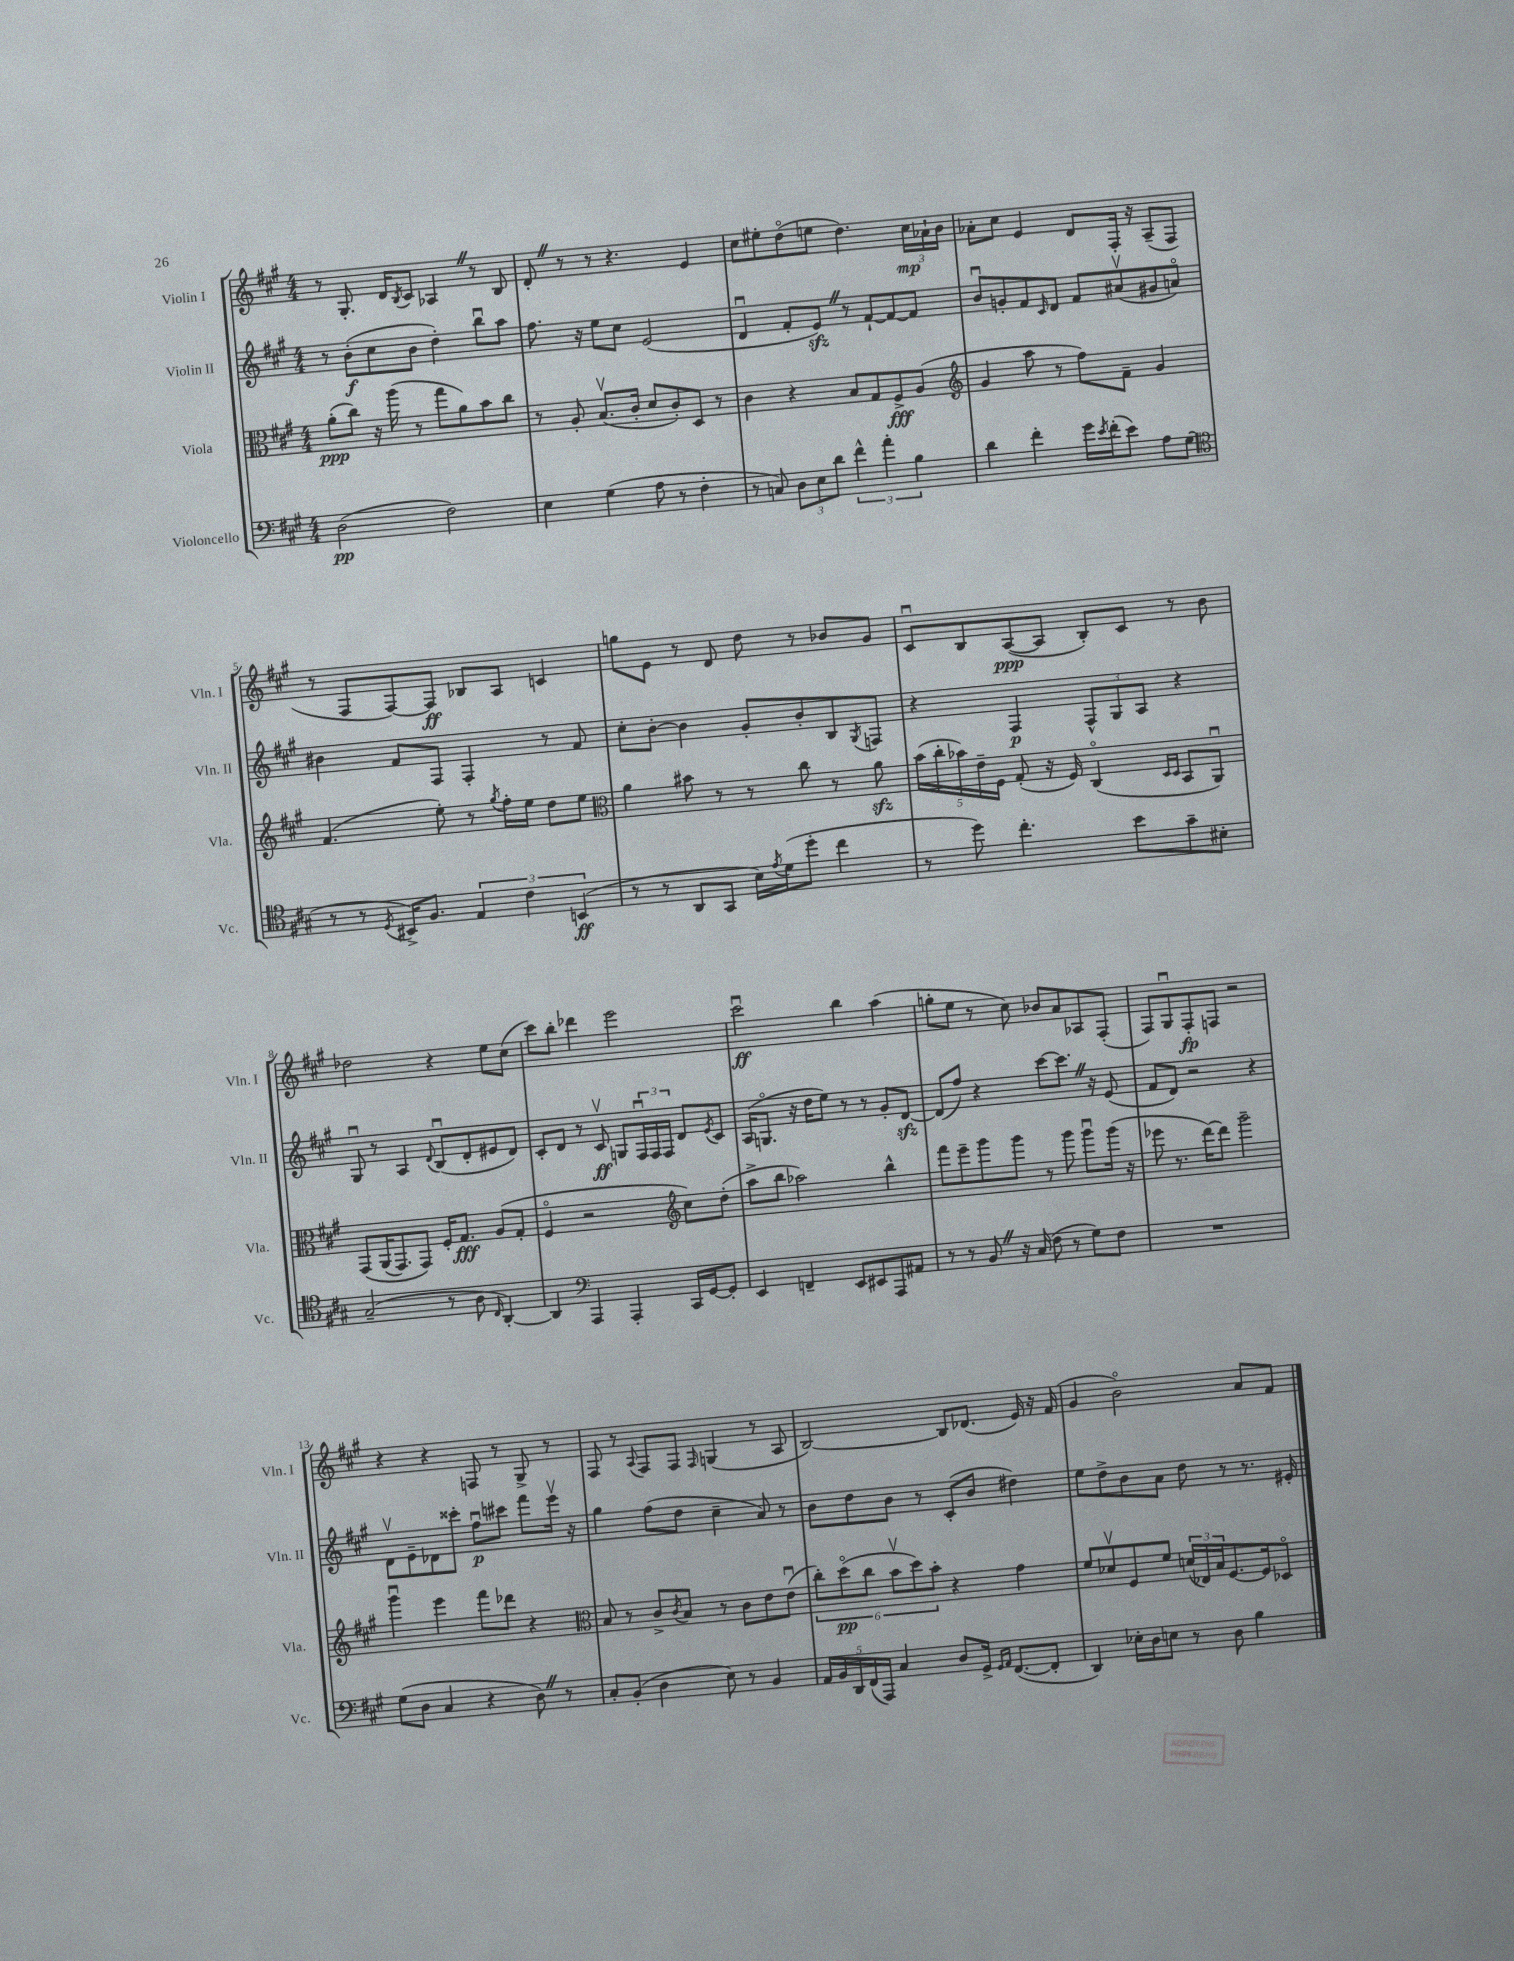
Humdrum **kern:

**kern	**dynam	**kern	**dynam	**kern	**dynam	**kern	**dynam
*part4	*part4	*part3	*part3	*part2	*part2	*part1	*part1
*staff4	*staff4	*staff3	*staff3	*staff2	*staff2	*staff1	*staff1
*I"Violoncello	*	*I"Viola	*	*I"Violin II	*	*I"Violin I	*
*I'Vc.	*	*I'Vla.	*	*I'Vln. II	*	*I'Vln. I	*
*clefF4	*	*clefC3	*	*clefG2	*	*clefG2	*
*k[f#c#g#]	*	*k[f#c#g#]	*	*k[f#c#g#]	*	*k[f#c#g#]	*
*M4/4	*	*M4/4	*	*M4/4	*	*M4/4	*
=1	=1	=1	=1	=1	=1	=1	=1
(2D\	pp	(8a'\L	ppp	8r	.	8r	.
.	.	8cc#\J)	.	(8b'\L	f	8.G#'/	.
.	.	16r	.	8cc#\	.	.	.
.	.	(16aa\	.	.	.	16d/KL	.
.	.	.	.	.	.	8qB/	.
.	.	8r	.	8b\J	.	8c#/J	.
2F#\)	.	8gg#\L	.	4dd'\)	.	4A-XZ/	.
.	.	8a\)	.	.	.	.	.
.	.	8b\	.	8bbu\L	.	8r	.
.	.	8cc#\J	.	8aa\J	.	8B/	.
=2	=2	=2	=2	=2	=2	=2	=2
4E\	.	8r	.	8.ff#\	.	8d'Z/	.
.	.	8A'/	.	.	.	8r	.
.	.	.	.	16r	.	.	.
(4G#\	.	(8.Bv/L	.	8ee\L	.	8r	.
.	.	.	.	8cc#\J	.	4.r	.
.	.	16c#'/Jk	.	.	.	.	.
8A\	.	8d/L	.	(2e/	.	.	.
8r	.	8c#'/)	.	.	.	.	.
4F#'\	.	8D/J	.	.	.	4e/	.
.	.	8r	.	.	.	.	.
=3	=3	=3	=3	=3	=3	=3	=3
8r	.	4c#\	.	4du/	.	8cc#\L	.
8Cn/)	.	.	.	.	.	8ee#X'\	.
12D\L	.	4r	.	8f#'/L	.	(8dd\	.
12E\	.	.	.	.	.	.	.
.	.	.	.	8ezzZ/J)	.	8een\J	.
12d\J	.	.	.	.	.	.	.
6f#^^\	.	8B/L	.	8r	.	4.dd\)	.
.	.	8G#/	.	[8f#`/L	.	.	.
6a'\	.	.	.	.	.	.	.
.	.	8F#^/	fff	8f#/_	.	.	.
6B\	.	.	.	.	.	.	.
.	.	(8A/J	.	8f#/J]	.	24cc#\LL	mp
.	.	.	.	.	.	24a-X`\	.
.	.	.	.	.	.	24b\JJ	.
=4	=4	=4	=4	=4	=4	=4	=4
*	*	*clefG2	*	*	*	*	*
4d\	.	4g#/	.	8bu/L	.	8a-X'\L	.
.	.	.	.	8gn'/	.	8cc#\J	.
4f#'\	.	8aa\	.	8f#/	.	4e/	.
.	.	.	.	16qqc#/	.	.	.
.	.	8r	.	8d/J	.	.	.
16g#\LL	.	8ff#\L)	.	8f#/L	.	8d/L	.
8qe/	.	.	.	.	.	.	.
(16f#'\J	.	.	.	.	.	.	.
8e\J)	.	8f#~\J	.	(8a#Xv/	.	16F#'/Jk	.
.	.	.	.	.	.	16r	.
8A\L	.	4g#/	.	8g#X/	.	(8A~/L	.
(8G#\J	.	.	.	8an/J)	.	8F#/J	.
!!LO:LB:g=z
=5	=5	=5	=5	=5	=5	=5	=5
*clefC4	*	*	*	*	*	*	*
8r	.	(4.f#/	.	4b#X\	.	8r	.
8r	.	.	.	.	.	8F#/L	.
8qD/	.	.	.	.	.	.	.
16BB#X^/KL)	.	.	.	8f#/L	.	[8F#/)	.
8.F#/J	.	.	.	.	.	.	.
.	.	8ee'\)	.	8F#/J	.	8F#/J]	ff
6E/	.	8r	.	4F#'/	.	8B-X/L	.
.	.	8qgg#/	.	.	.	.	.
.	.	16ff#'\LL	.	.	.	8A/J	.
6c#\	.	.	.	.	.	.	.
.	.	16ee\JJ	.	.	.	.	.
.	.	8dd\L	.	8r	.	4cn/	.
(6BBn/	ff	.	.	.	.	.	.
.	.	8ee\J	.	8f#/	.	.	.
=6	=6	=6	=6	=6	=6	=6	=6
*	*	*clefC3	*	*	*	*	*
8r	.	4a\	.	8cc#'\L	.	8ggn\L	.
8r	.	.	.	[8b'\J	.	8e\J	.
8AA/L	.	8b#X\	.	4b\]	.	8r	.
8GG#/J	.	8r	.	.	.	8d/	.
16B\LL)	.	8r	.	8g#'/L	.	8dd\	.
8qe/	.	.	.	.	.	.	.
(16d\J	.	.	.	.	.	.	.
8dd'\J	.	8cc#\	.	8b'/	.	8r	.
4cc#\	.	8r	.	8B/	.	8b-X/L	.
.	.	.	.	8qG#/	.	.	.
.	.	8azz\	.	8Fn/J	.	8g#/J	.
=7	=7	=7	=7	=7	=7	=7	=7
8r	.	(20b\LL	.	4r	.	8c#u/L	.
.	.	20cc#'\	.	.	.	.	.
.	.	20b-X\)	.	.	.	.	.
8dd\)	.	.	.	.	.	8B/	.
.	.	20e~\	.	.	.	.	.
.	.	20F#\JJ	.	.	.	.	.
4.cc#'\	.	(8G#'/	.	4F#/	p	([8A/	ppp
.	.	16r	.	.	.	8A/J]	.
.	.	16F#/)	.	.	.	.	.
.	.	(4C#/	.	12F#^^/L	.	8B'/L)	.
.	.	.	.	12G#/	.	.	.
8b\L	.	.	.	.	.	8c#/J	.
.	.	.	.	12A/J	.	.	.
.	.	16qqD/LL	.	.	.	.	.
.	.	16qqD/JJ	.	.	.	.	.
8g#~\	.	8BB/L	.	4r	.	8r	.
8B#X'\J	.	8AAu/J)	.	.	.	8b\	.
!!LO:LB:g=z
=8	=8	=8	=8	=8	=8	=8	=8
(2G#~/	.	(8GG#/L	.	8G#u/	.	2dd-X\	.
.	.	(16AA/K	.	8r	.	.	.
.	.	8.GG#/)	.	.	.	.	.
.	.	.	.	4A/	.	.	.
.	.	8GG#/J)	.	.	.	.	.
.	.	.	.	8qqd/	.	.	.
8r	.	16F#'/KL	.	(8Bu/L	.	4r	.
.	.	8.G#/J	fff	.	.	.	.
8A\	.	.	.	8d'/	.	.	.
16qqC#/	.	.	.	.	.	.	.
[4AA'/)	.	(8A/L	.	8e#X/	.	8ee\L	.
.	.	8G#'/J	.	8d/J)	.	(8cc#\J	.
=9	=9	=9	=9	=9	=9	=9	=9
4AA/]	.	4F#/	.	8c#'/L	.	8ccc#\L)	.
.	.	.	.	8d/J	.	8bb'\J	.
*clefF4	*	*	*	*	*	*	*
4AAA/	.	2r	.	8r	.	4ddd-X\	.
.	.	.	.	8c#v/	ff	.	.
4AAA'/	.	.	.	8Gn/L	.	2eee\	.
.	.	.	.	24F#u/L	.	.	.
.	.	.	.	24F#/	.	.	.
.	.	.	.	24F#/JJ	.	.	.
*	*	*clefG2	*	*	*	*	*
16CC#/LL	.	8cc#\L)	.	8d/L	.	.	.
[16GG#/J	.	.	.	.	.	.	.
.	.	.	.	8qe/	.	.	.
8GG#'/J]	.	(8dd'\J	.	8c#/J	.	.	.
=10	=10	=10	=10	=10	=10	=10	=10
4EE/	.	8aa^\L	.	(16A/KL	.	2ccc#u\	ff
.	.	.	.	8.Gn/J	.	.	.
.	.	8bb\J	.	.	.	.	.
4FFn~/	.	2aa-X\)	.	16r	.	.	.
.	.	.	.	16dd\KL	.	.	.
.	.	.	.	8ee\J)	.	.	.
8EE/L	.	.	.	8r	.	4bb\	.
8EE#X/	.	.	.	8r	.	.	.
8AAA/	.	4bb^^\	.	8g#'/L	.	(4aa\	.
8AA#X/J	.	.	.	[8dzz/J	.	.	.
=11	=11	=11	=11	=11	=11	=11	=11
8r	.	8fff#\L	.	(8d/L]	.	8ggn'\L	.
8r	.	8eee~\	.	8ff#/J)	.	8ee\J	.
8BBZ/	.	8ggg#\	.	4r	.	8r	.
16r	.	8ggg#\J	.	.	.	8cc#\)	.
(16C#/	.	.	.	.	.	.	.
8F#\	.	8r	.	[8ccc#\L	.	8b-X/L	.
8r	.	8ggg#\	.	8.ccc#Z\J]	.	8a/	.
8G#\L)	.	8ggg#u\L	.	.	.	8A-X/	.
.	.	.	.	16r	.	.	.
8F#\J	.	(16ggg#\Jk	.	(8e/	.	(8F#'/J	.
.	.	16r	.	.	.	.	.
=12	=12	=12	=12	=12	=12	=12	=12
1r	.	8eee-X\	.	8f#/L	.	8F#/L)	.
.	.	8.r	.	8d/J)	.	8G#u/	.
.	.	.	.	2r	.	8F#'/	fp
.	.	[16ddd\KL)	.	.	.	.	.
.	.	8ddd\J]	.	.	.	8Fn/J	.
.	.	2ggg#~\	.	.	.	2r	.
.	.	.	.	4r	.	.	.
!!LO:LB:g=z
=13	=13	=13	=13	=13	=13	=13	=13
(8G#\L	.	4ggg#u\	.	8dv\L	.	4r	.
8D\J	.	.	.	8e~\	.	.	.
4C#/	.	4eee\	.	8d-X\	.	4r	.
.	.	.	.	8ccc##X'\J	.	.	.
4r	.	8fff#\L	.	8ff#u\L	p	8Fn/	.
.	.	8ddd-X\J	.	8ccc#X\J	.	8r	.
8DZ\)	.	4r	.	8fff#\L	.	8G#^/	.
8r	.	.	.	16eeev\Jk	.	8r	.
.	.	.	.	16r	.	.	.
=14	=14	=14	=14	=14	=14	=14	=14
*	*	*clefC3	*	*	*	*	*
8C#'/L	.	8B/	.	4gg#\	.	8F#/	.
(8BB'/J	.	8r	.	.	.	8r	.
.	.	.	.	.	.	8qqA/	.
4D\	.	8c#^/L	.	(8ff#\L	.	8F#/L	.
.	.	8qc#/	.	.	.	.	.
.	.	8B/J	.	8dd\J	.	8F#/J	.
.	.	.	.	.	.	16qqF#/	.
8E\)	.	8r	.	4cc#~\	.	(4Gn/	.
8r	.	8c#\L	.	.	.	.	.
4BB/	.	8e\	.	8a/)	.	8r	.
.	.	(8eu\J	.	8r	.	8A/	.
=15	=15	=15	=15	=15	=15	=15	=15
20AA/LL	.	12cc#'\L)	.	8b\L	.	[2B/)	.
20BB/	.	.	.	.	.	.	.
.	.	(12dd\	pp	.	.	.	.
20DD/	.	.	.	.	.	.	.
.	.	.	.	8dd\	.	.	.
(20FF#/	.	.	.	.	.	.	.
.	.	12cc#\J	.	.	.	.	.
20AAA/JJ)	.	.	.	.	.	.	.
4C#/	.	12bv\L	.	8b\J	.	.	.
.	.	12dd\)	.	.	.	.	.
.	.	.	.	8r	.	.	.
.	.	12b'\J	.	.	.	.	.
8D/L	.	4r	.	(8c#'/L	.	8B/L]	.
16GG#^/Jk	.	.	.	8b/J	.	(8.d-X/J	.
16qqGG#/LL	.	.	.	.	.	.	.
16qqAA/JJ	.	.	.	.	.	.	.
([8.FF#/L	.	.	.	.	.	.	.
.	.	4g#\	.	4dd#X\)	.	.	.
.	.	.	.	.	.	16e/)	.
8FF#'/J]	.	.	.	.	.	16r	.
.	.	.	.	.	.	(16f#/	.
=16	=16	=16	=16	=16	=16	=16	=16
4DD/)	.	8f#/L	.	8ee\L	.	4g#/	.
.	.	8d-Xv/	.	8dd^\	.	.	.
16E-X'\LL	.	8F#/	.	8b\	.	2b\)	.
16D\J	.	.	.	.	.	.	.
8En\J	.	8f#/J	.	8a\J	.	.	.
8r	.	(24dn/LL	.	8dd\	.	.	.
.	.	24E-X/)	.	.	.	.	.
.	.	24B/J	.	.	.	.	.
8D\	.	[8.F#/	.	8r	.	.	.
4B\	.	.	.	8.r	.	8a/L	.
.	.	16F#/k]	.	.	.	.	.
.	.	8D-X/J	.	.	.	8f#/J	.
.	.	.	.	16e#X'/	.	.	.
==	==	==	==	==	==	==	==
*-	*-	*-	*-	*-	*-	*-	*-
